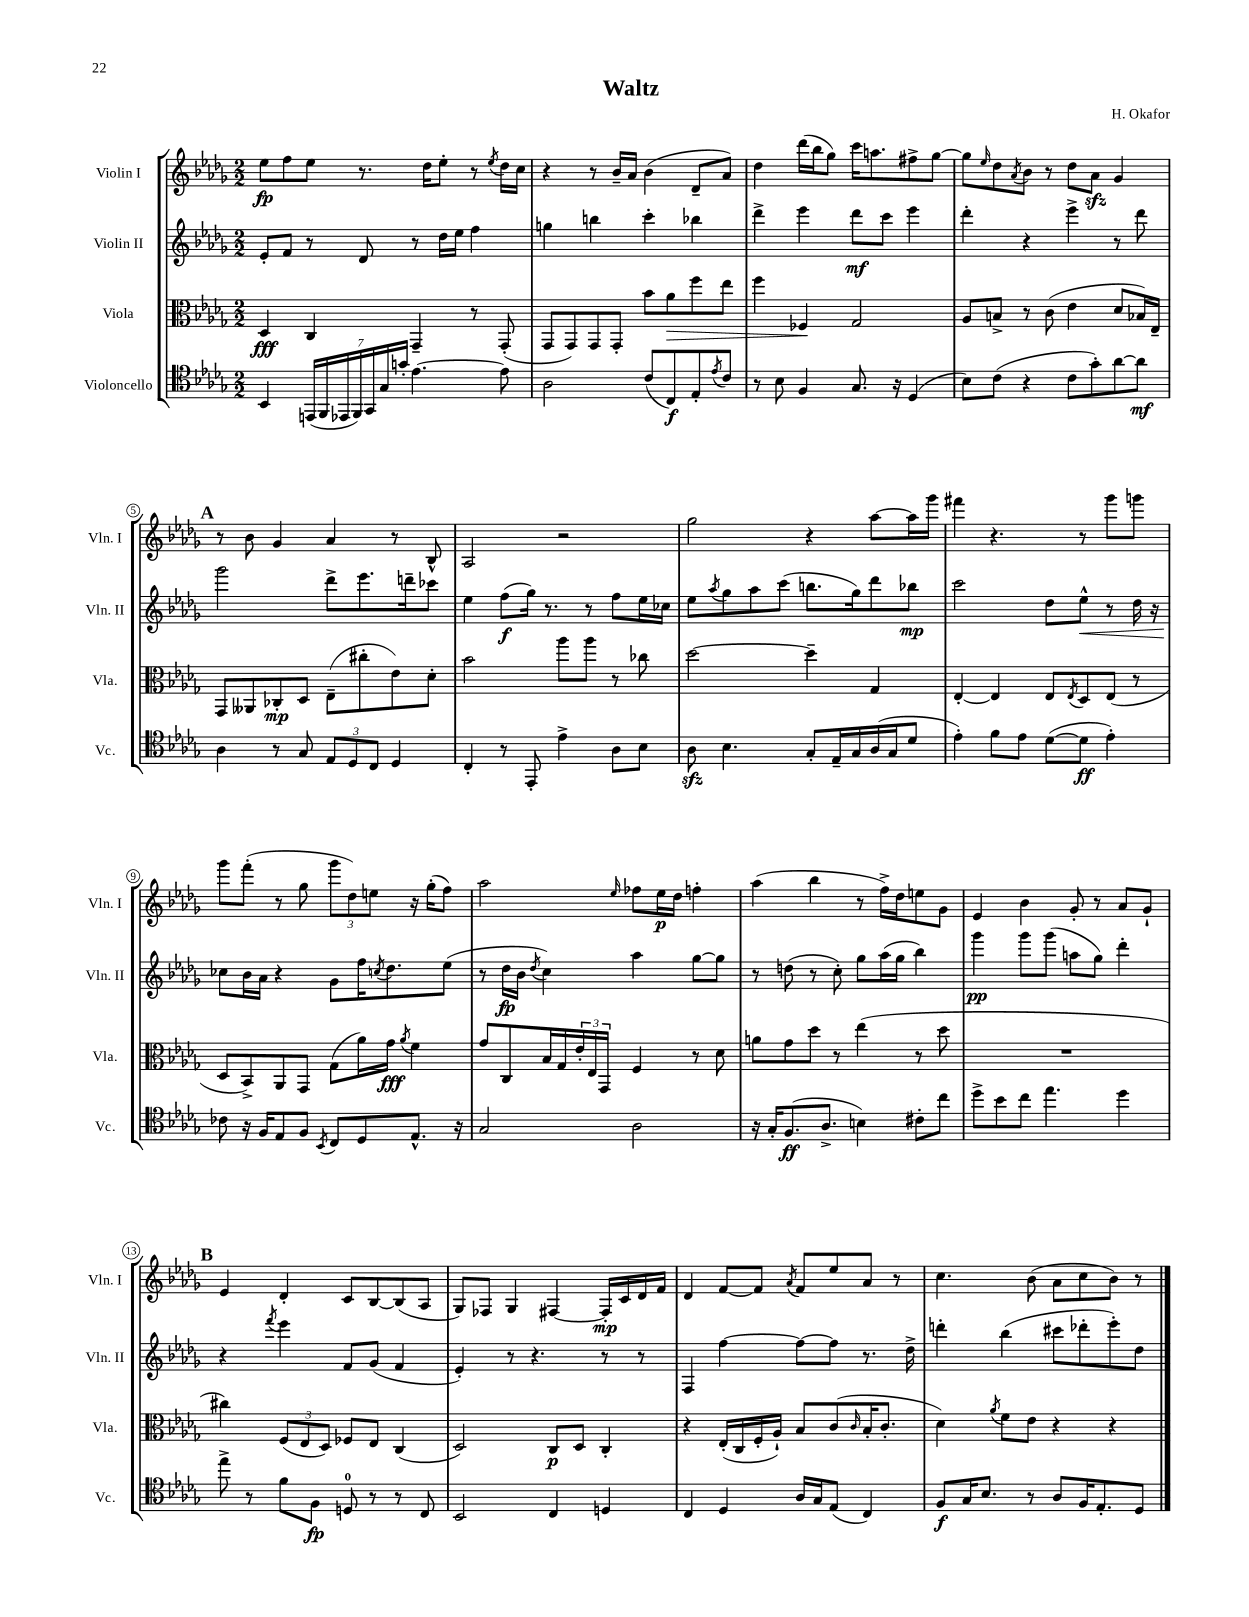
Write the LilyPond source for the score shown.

\header { title = "Waltz" composer = "H. Okafor" }
<<
\new StaffGroup <<
\new Staff = "s0" \with { instrumentName = "Violin I" shortInstrumentName = "Vln. I" } {
    \clef treble \key des \major \numericTimeSignature \time 2/2
    ees''8\fp f''8 ees''8 r8. des''16 ees''8-. r8 \acciaccatura { ees''8 } des''16 c''16 |
    r4 r8 bes'16-- aes'16 bes'4( des'8-- aes'8) |
    des''4 des'''16( bes''16 ges''8) c'''16 a''8. fis''8-> ges''8~ |
    ges''8 \grace { ees''16 } des''8 \acciaccatura { aes'8 } bes'8 r8 des''8 aes'8\sfz ges'4 |
    \mark \markup { \bold "A" } r8 bes'8 ges'4 aes'4 r8 bes8-^ |
    aes2 r2 |
    ges''2 r4 aes''8~ aes''16 ges'''16 |
    fis'''4 r4. r8 ges'''8 g'''8 |
    ges'''8 f'''8-.( r8 ges''8 \tuplet 3/2 { ges'''8 des''8) e''8 } r16 ges''16-.( f''8) |
    aes''2 \grace { ees''16 } fes''8 ees''16\p des''16 f''4-. |
    aes''4( bes''4 r8 f''16->) des''16 e''8 ges'8 |
    ees'4 bes'4 ges'8-. r8 aes'8 ges'8-! |
    \mark \markup { \bold "B" } ees'4 des'4-. c'8 bes8~ bes8( aes8 |
    ges8) fes8 ges4 fis4~ fis16-.\mp c'16 des'16 f'16 |
    des'4 f'8~ f'8 \acciaccatura { aes'8 } f'8 ees''8 aes'8 r8 |
    c''4. bes'8( aes'8 c''8 bes'8) r8 \bar "|." |
}
\new Staff = "s1" \with { instrumentName = "Violin II" shortInstrumentName = "Vln. II" } {
    \clef treble \key des \major \numericTimeSignature \time 2/2
    ees'8-. f'8 r8 des'8 r8 des''16 ees''16 f''4 |
    g''4 b''4 c'''4-. bes''4 |
    des'''4-> ees'''4 des'''8\mf c'''8 ees'''4 |
    des'''4-. r4 ees'''4-> r8 des'''8 |
    \mark \markup { \bold "A" } ges'''2 des'''8-> ees'''8. d'''16-- ces'''8 |
    ees''4 f''8\f( ges''16) r8. r8 f''8 ees''16 ces''16 |
    ees''8 \acciaccatura { aes''8 } ges''8 aes''8 c'''8( b''8. ges''16) des'''8 bes''8\mp |
    c'''2 des''8 ees''8-^\< r8 des''16 r16 |
    ces''8\! bes'16 aes'16 r4 ges'8 f''16 \acciaccatura { c''8 } des''8. ees''8( |
    r8 des''16\fp bes'16 \acciaccatura { des''8 } c''4) aes''4 ges''8~ ges''8 |
    r8 d''8( r8 c''8-.) ges''8 aes''16( ges''16 bes''4) |
    ges'''4\pp ges'''8 ges'''8( a''8 ges''8) des'''4-. |
    \mark \markup { \bold "B" } r4 \acciaccatura { f'''8 } ees'''4 f'8 ges'8( f'4 |
    ees'4-.) r8 r4. r8 r8 |
    f4 f''4~ f''8~ f''8 r8. des''16-> |
    d'''4-. bes''4( cis'''8 des'''8-. ees'''8-.) des''8 \bar "|." |
}
\new Staff = "s2" \with { instrumentName = "Viola" shortInstrumentName = "Vla." } {
    \clef alto \key des \major \numericTimeSignature \time 2/2
    des4\fff c4 ges,4-- r8 ges,8-.( |
    ges,8 ges,8) ges,8 ges,8-. bes'8 aes'8\> f''8 ees''8 |
    f''4 fes4\! ges2 |
    aes8 b8-> r8 c'8( ees'4 des'8 bes16) ees16-- |
    \mark \markup { \bold "A" } ges,8 aeses,8 ces8-.\mp des8 ees8--( cis''8-. ees'8) des'8-. |
    bes'2 aes''8 aes''8 r8 ces''8 |
    des''2~ des''4-- ges4 |
    ees4~-. ees4 ees8 \acciaccatura { ees8 } des8 ees8( r8 |
    des8 bes,8->) aes,8 ges,8 ges8( aes'16) ges'16\fff \acciaccatura { aes'8 } f'4 |
    ges'8 c8 bes16 ges16 \tuplet 3/2 { ees'16-. ees16 ges,16 } f4 r8 des'8 |
    a'8 ges'8 des''8 r8 ees''4( r8 des''8 |
    R1 |
    \mark \markup { \bold "B" } cis''4) \tuplet 3/2 { f8( ees8 des8) } fes8 ees8 c4( |
    des2) c8\p des8 c4-. |
    r4 ees16-.( c16 f16-. aes16-!) bes8 c'8( \grace { c'16 } bes16-. c'8.-. |
    des'4) \acciaccatura { aes'8 } f'8 ees'8 r4 r4 \bar "|." |
}
\new Staff = "s3" \with { instrumentName = "Violoncello" shortInstrumentName = "Vc." } {
    \clef tenor \key des \major \numericTimeSignature \time 2/2
    bes,4 \tuplet 7/4 { e,16( f,16 ees,16 f,16) ges,16 ges16 g'16-. } ees'4.~ ees'8 |
    aes2 c'8( c8\f) ees8-. \acciaccatura { ees'8 } c'8 |
    r8 bes8 f4 ges8. r16 des4( |
    bes8) c'8( r4 c'8 ges'8-.) aes'8~ aes'8\mf |
    \mark \markup { \bold "A" } aes4 r8 ges8 \tuplet 3/2 { ees8 des8 c8 } des4 |
    c4-. r8 ees,8-. ees'4-> aes8 bes8 |
    aes8\sfz bes4. ges8-. ees16-- ges16 aes16( ges16 des'8 |
    ees'4-.) f'8 ees'8 des'8~( des'8\ff ees'4-.) |
    ces'8 r16 f16 ees8 f8 \acciaccatura { bes,8 } c8 des8 ees8.-^ r16 |
    ges2 aes2 |
    r16 ges16-. f8.\ff( aes8.-> b4) cis'8-. c''8 |
    des''8-> bes'8 c''8 ees''4. des''4 |
    \mark \markup { \bold "B" } ees''8-> r8 f'8 f8\fp d8-0 r8 r8 c8 |
    bes,2 c4 d4 |
    c4 des4 aes16 ges16 ees8( c4) |
    f8\f ges16 bes8. r8 aes8 f16 ees8.-. des8 \bar "|." |
}
>>
>>
\layout { \context { \Score \override BarNumber.stencil = #(make-stencil-circler 0.1 0.3 ly:text-interface::print) } }
